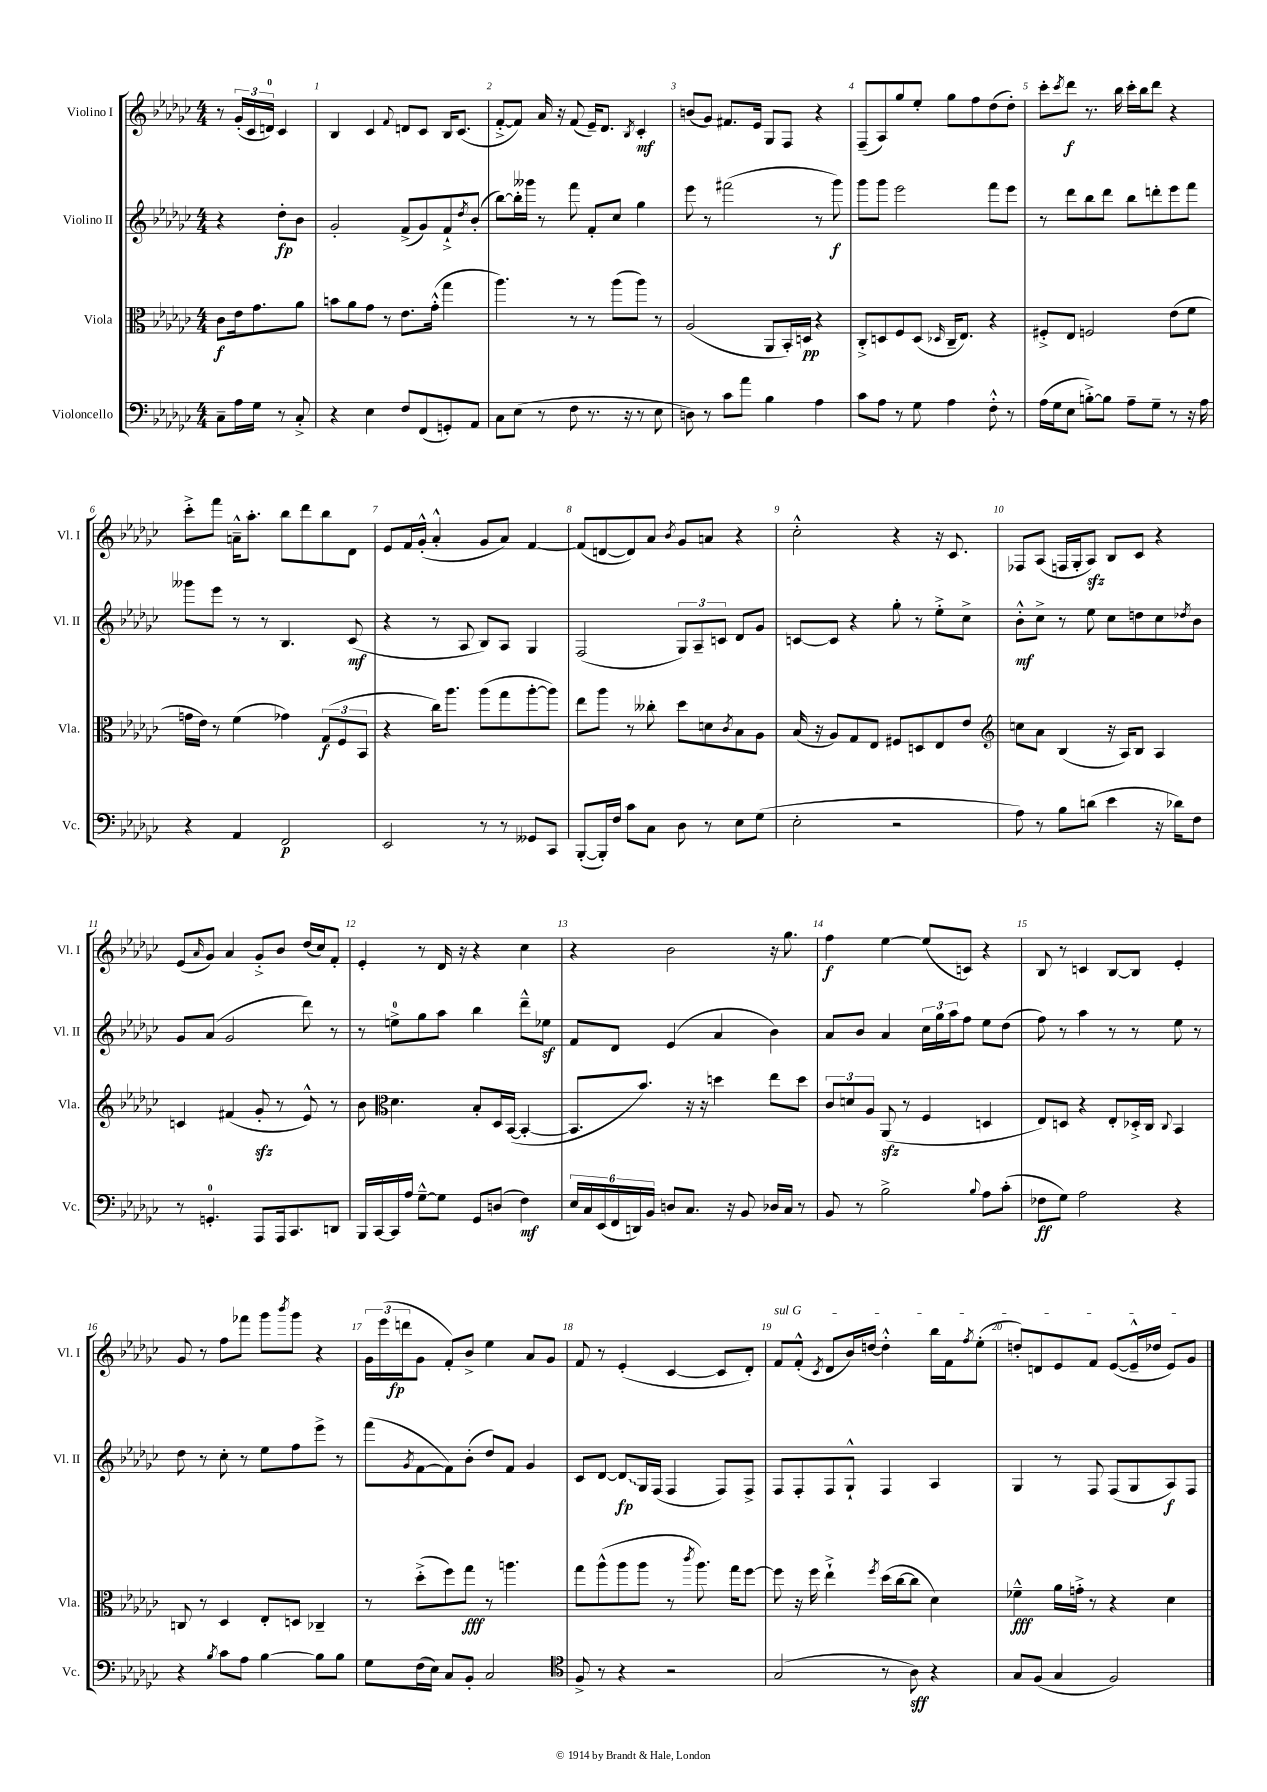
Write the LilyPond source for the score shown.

<<
\new StaffGroup <<
\new Staff = "s0" \with { instrumentName = "Violino I" shortInstrumentName = "Vl. I" } {
    \clef treble \key ges \major \numericTimeSignature \time 4/4 \partial 2
    r8 \tuplet 3/2 { ges'16-.( ces'16 d'16-0) } ces'4 |
    bes4 ces'4 \appoggiatura { f'8 } d'8 ces'8 bes16 ces'8.( |
    f'8~-.-> f'8) aes'16 r16 f'8( ees'16--) des'8. \acciaccatura { bes8 } ces'4-.\mf |
    b'8( ges'8) fis'8. ees'16 ges8 f8 r4 |
    f8--( aes8) ges''8 ees''8-. ges''8 f''8 des''8( des''8-.) |
    ces'''8-. \acciaccatura { ces'''8 } des'''8\f r8. bes''16 ces'''16-. bes''16 des'''8 r4 |
    ces'''8-.-> f'''8 a'16---^ aes''8.-. bes''8 des'''8 bes''8 des'8 |
    ees'8 f'16 ges'16-.-^( aes'4-.-^ ges'8 aes'8) f'4~ |
    f'8( d'8~ d'8) aes'8 \acciaccatura { bes'8 } ges'8 a'8 r4 |
    ces''2-.-^ r4 r16 ces'8. |
    fes8 aes8( f16 ges16-. aes8\sfz) bes8 ces'8 r4 |
    ees'8( \grace { aes'16 } ges'8) aes'4 ges'8-.-> bes'8 des''16( ces''16) f'8-. |
    ees'4-. r8 des'16 r16 r4 ces''4 |
    r4 bes'2 r16 ges''8. |
    f''4\f ees''4~ ees''8( c'8) r4 |
    bes8 r8 c'4 bes8~ bes8 ees'4-. |
    ges'8 r8 f''8 fes'''8 ges'''8 \acciaccatura { bes'''8 } ges'''8 r4 |
    \tuplet 3/2 { ges'16 ees'''16( d'''16\fp } ges'8 f'8-.) bes'8-> ees''4 aes'8 ges'8 |
    f'8 r8 ees'4-.( ces'4~ ces'8 des'8-.) |
    \once \override TextSpanner.bound-details.left.text = \markup { \italic "sul G" } f'8\startTextSpan f'8-.-^( \acciaccatura { ces'8 } des'8 bes'16) d''16~ d''4-.-^ bes''16 f'16 \acciaccatura { f''8 } ees''8-.( |
    d''8-.) d'8 ees'8 f'8 ees'8~( ees'16---^ des''16 ees'8) ges'8\stopTextSpan \bar "|." |
}
\new Staff = "s1" \with { instrumentName = "Violino II" shortInstrumentName = "Vl. II" } {
    \clef treble \key ges \major \numericTimeSignature \time 4/4 \partial 2
    r4 des''8-.\fp bes'8 |
    ges'2-. f'8->( ges'8) f'8-!-> \acciaccatura { des''8 } bes'8-.( |
    bes''8~) bes''16-. geses'''16 r8 f'''8 f'8-. ces''8 ges''4 |
    ees'''8 r8 fis'''2( r8 ges'''8\f) |
    ges'''8 ges'''8 ees'''2 f'''8 ees'''8 |
    r8 des'''8 bes''8 des'''8 bes''8 d'''8-. ees'''8 f'''8 |
    geses'''8 ees'''8 r8 r8 bes4. ces'8\mf( |
    r4 r8 aes8 bes8) aes8 ges4 |
    f2( \tuplet 3/2 { ges8) aes8-- c'8 } des'8 ges'8 |
    c'8~ c'8 r4 ges''8-. r8 ees''8-.-> ces''8-> |
    bes'8-.-^\mf ces''8-> r8 ees''8 ces''8 d''8 ces''8 \acciaccatura { des''8 } bes'8 |
    ges'8 aes'8( ges'2 des'''8) r8 |
    r8 e''8-0-> ges''8 aes''8 bes''4 des'''8---^ ees''8\sf |
    f'8 des'8 ees'4( aes'4 bes'4) |
    aes'8 bes'8 aes'4 \tuplet 3/2 { ces''16 ges''16 aes''16 } f''8 ees''8 des''8( |
    f''8) r8 aes''4 r8 r8 ees''8 r8 |
    des''8 r8 ces''8-. r8 ees''8 f''8 ees'''8-> r8 |
    f'''8( \acciaccatura { ges'8 } f'8~ f'8) bes'8-.( des''8) f'8 ges'4 |
    ces'8 des'8~ \once \override Glissando.style = #'zigzag des'8\glissando\fp ges16 f16( f4 f8) f8-> |
    f8 f8-. f8 ges8-!-^ f4 aes4 |
    ges4 r8 f8 f8( ges8 aes8\f) f8 \bar "|." |
}
\new Staff = "s2" \with { instrumentName = "Viola" shortInstrumentName = "Vla." } {
    \clef alto \key ges \major \numericTimeSignature \time 4/4 \partial 2
    ces'8\f ees'16 ges'8. aes'8 |
    b'8 aes'8 ges'8 r8 ees'8. ges'16-.-^( ges''4 |
    aes''4.) r8 r8 aes''8( aes''8) r8 |
    aes2( aes,8 bes,16-.) d16\pp r4 |
    ces8-.-> d8 f8 d8( \grace { des16 } ces16-- ees8.) r4 |
    fis8-.-> ees8 f2 ees'8( f'8 |
    g'16 ees'16) r8 f'4( ges'4) \tuplet 3/2 { ges8\f( f8 bes,8 } |
    r4 ces''16) aes''8. aes''8( ges''8 aes''8~-. aes''8) |
    ees''8 aes''8 r8 ceses''8-. des''8 d'8 \acciaccatura { ces'8 } bes8 aes8 |
    bes16( r16 aes8) ges8 ees8 fis8 d8 ees8 ees'8 |
    \clef treble c''8 aes'8 bes4( r16 aes16) bes8 aes4 |
    c'4 fis'4( ges'8-.\sfz r8 ees'8-^) r8 |
    bes'8 \clef alto des'4. bes8-. des16 bes,16~( bes,4~-. |
    bes,8. bes'8.) r16 r16 d''4 ees''8 d''8 |
    \tuplet 3/2 { ces'8 d'8 aes8 } aes,8\sfz( r8 f4 d4 |
    ees8) d8 r4 ees8-. des16-.-> ces16 \appoggiatura { ces8 } bes,4 |
    c8 r8 des4 ees8-. d8 ces4-- |
    r8 des''8-.->( f''8) ges''8\fff r8 a''4. |
    ges''8 aes''8-^( aes''8 aes''8 r8 \acciaccatura { ces'''8 } aes''8.) ges''16 f''8~ |
    f''8 r16 f''16 ees''4-!-> \acciaccatura { f''8 } des''16( ces''16~ ces''8 des'4) |
    fes'4---^\fff aes'16 g'16-.-> r8 r4 des'4 \bar "|." |
}
\new Staff = "s3" \with { instrumentName = "Violoncello" shortInstrumentName = "Vc." } {
    \clef bass \key ges \major \numericTimeSignature \time 4/4 \partial 2
    ces8-- aes16 ges16 r8 ces8-.-> |
    r4 ees4 f8 f,8( g,8-.) aes,8 |
    ces8 ees8( r8 f8 r8. r16 r8 ees8 |
    d8) r8 ces'8 aes'8 bes4 aes4 |
    ces'8 aes8 r8 ges8 aes4 f8-.-^ r8 |
    aes16( ges16 ees8 b8~-.->) b8 aes8-- ges8-- r8 r16 aes16 |
    r4 aes,4 f,2\p |
    ees,2 r8 r8 geses,8 ces,8 |
    bes,,8~-.( bes,,16-.) f16 ces'8 ces8 des8 r8 ees8 ges8( |
    ees2-. r2 |
    aes8) r8 bes8 d'8( ees'4 r16 des'16) f8 |
    r8 g,4.-0-. aes,,8 aes,,16 ces,8. d,8 |
    bes,,16 ces,16~ ces,16 aes16 ges8~---^ ges8 ges,8 d8( f4\mf) |
    \tuplet 6/4 { ees16 ces16 ees,16( f,16 d,16) bes,16 } d8 ces8. r16 bes,8 des16 ces16 r8 |
    bes,8 r8 bes2-> \appoggiatura { bes8 } aes8 ces'8-.( |
    fes8\ff ges8) aes2 r4 |
    r4 \acciaccatura { bes8 } ces'8 aes8 bes4~ bes8 bes8 |
    ges8 f16( ees16) ces8 bes,8-. ces2 |
    \clef tenor f8-> r8 r4 r2 |
    ges2( r8 aes8\sff) r4 |
    ges8 f8( ges4 f2) \bar "|." |
}
>>
>>
\layout { \context { \Score \override BarNumber.break-visibility = ##(#f #t #t) barNumberVisibility = #all-bar-numbers-visible } }
